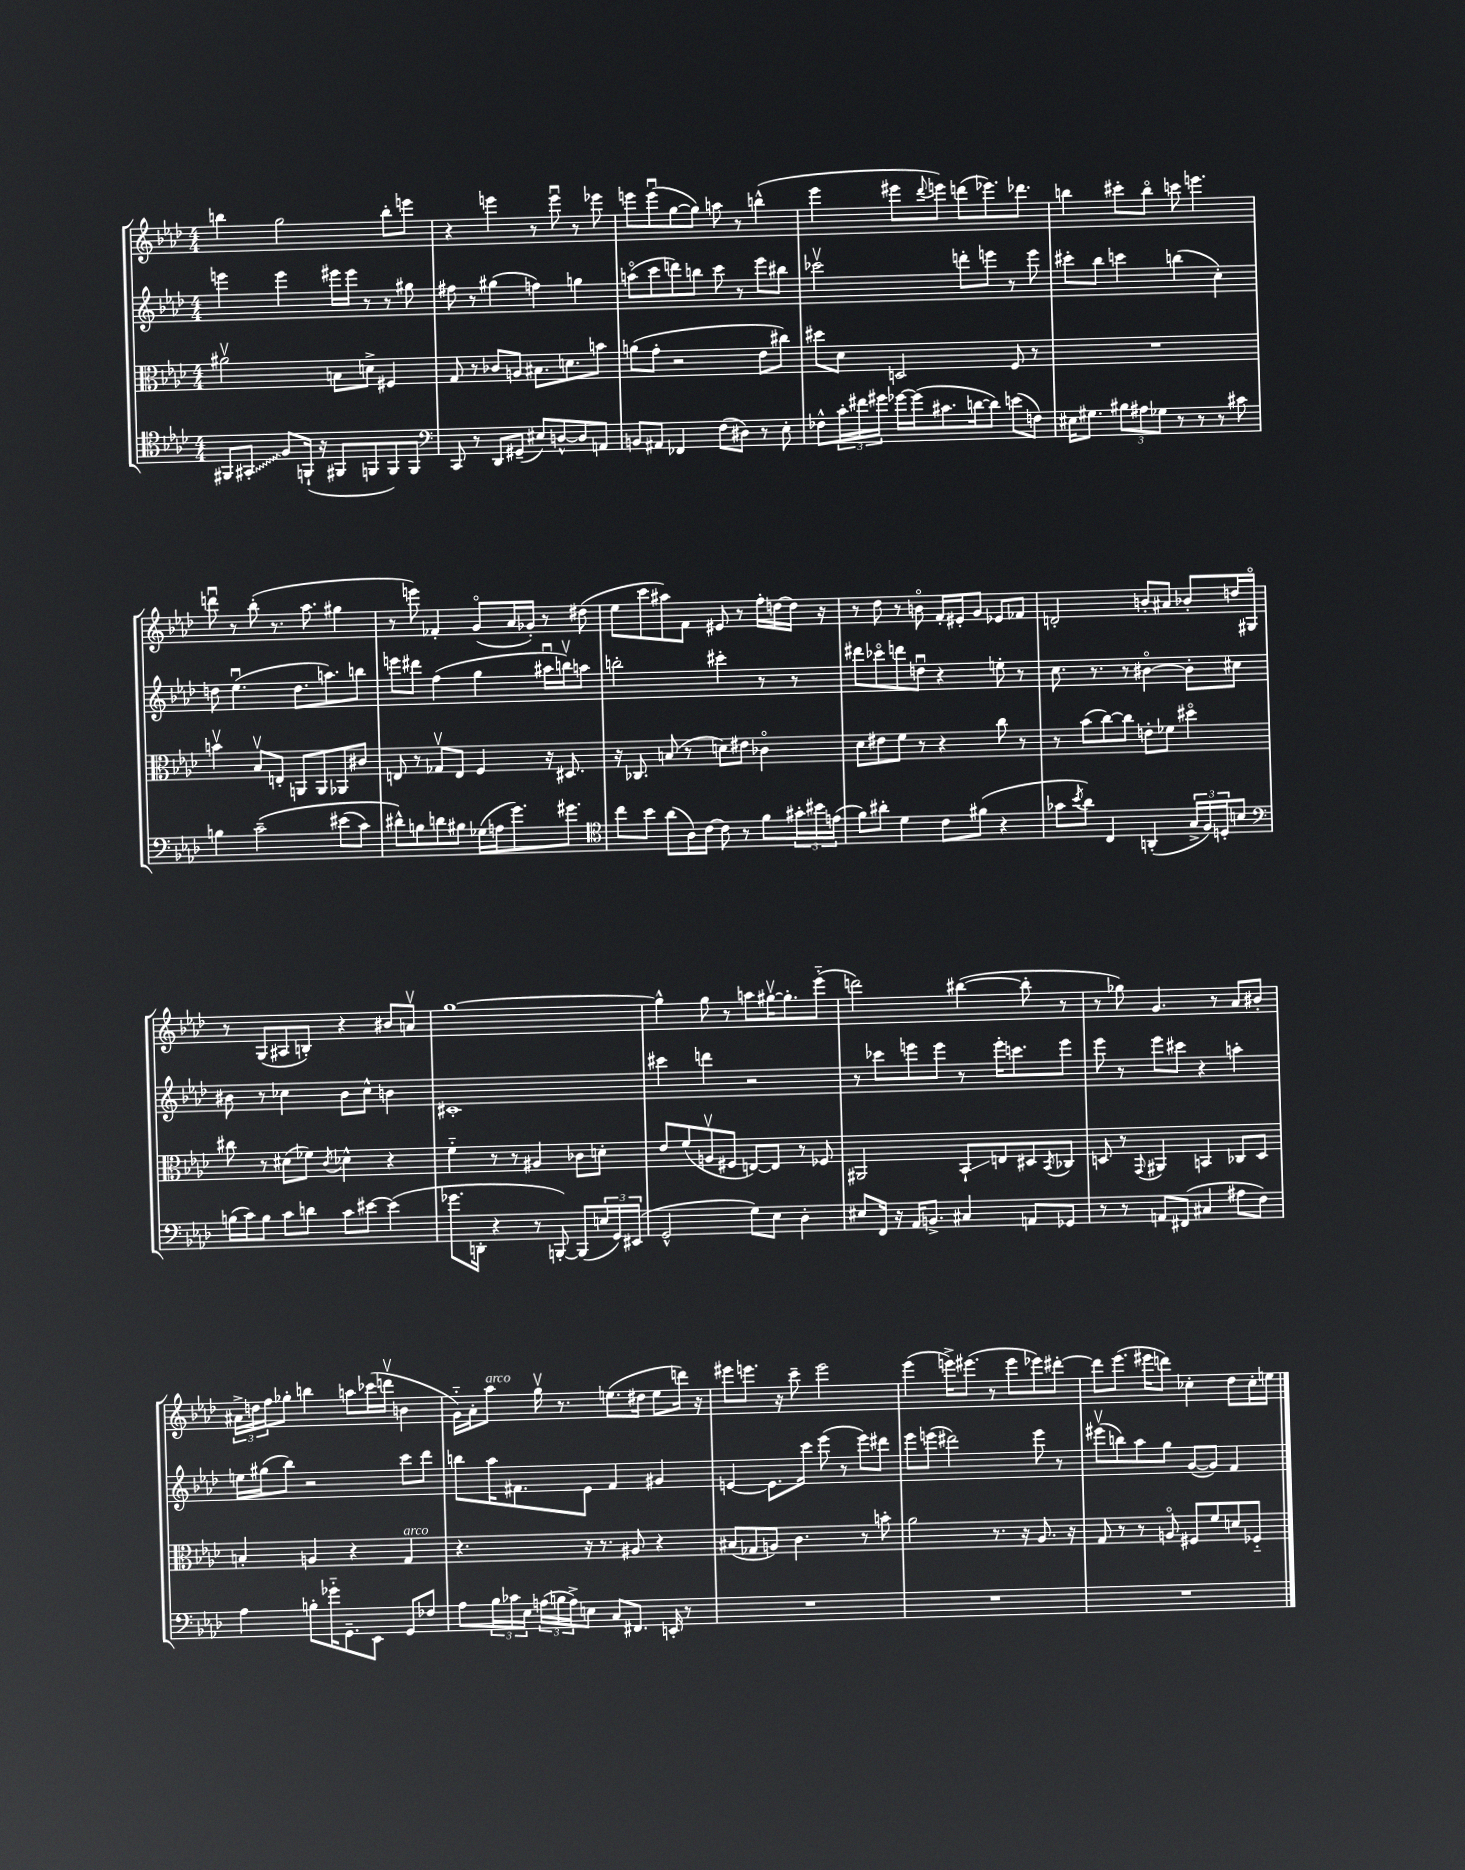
<<
\new StaffGroup <<
\new Staff = "s0" {
    \clef treble \key aes \major \numericTimeSignature \time 4/4
    b''4 g''2 b''8-. e'''8 |
    r4 e'''4 r8 e'''8\downbow r8 ees'''8 |
    e'''8 e'''8\downbow( g''8~ g''8) a''8 r8 b''4-^( |
    ees'''4 eis'''8 \appoggiatura { des'''8 } e'''8) d'''8( ees'''8.) des'''8. |
    b''4 cis'''8-. b''8\flageolet c'''8 e'''4. |
    d'''8\downbow r8 bes''8-.( r8. aes''8. gis''4 |
    r8 e'''8) fes'4-. g'8\flageolet( aes'16 ges'16-.) r8 dis''8( |
    ees''8 c'''8 ais''8) f'8 eis'8 r8 f''16-. d''16~ d''16 r16 |
    r8 des''8 r8 b'8\flageolet f'16-. eis'16-. g'8 ees'8 fes'8 |
    d'2-. b'8-. ais'8 bes'8-. d''16 gis16\flageolet |
    r8 g8( ais8 b8-.) r4 bis'8 a'8\upbow |
    g''1~ |
    g''4-^ g''8 r8 a''8 gis''16~\upbow gis''8.-. ees'''8-_( |
    d'''2) bis''4~( bis''8-. r8 |
    r8 ges''8) g'4. r8 aes'8 bis'8-. |
    \tuplet 3/2 { ais'16-> d''16 f''16 } ges''8-. b''4 a''8 ces'''16( d'''16\upbow b'4 |
    g'16-_) aes'16-. aes''8^\markup { \italic "arco" } g''16\upbow r8. e''8.( dis''16 e''8 d'''16) r16 |
    eis'''8 e'''8. r16 c'''8-- e'''2 |
    ees'''4( e'''16->) eis'''8.( r8 eis'''8 ees'''8) dis'''8~-. |
    dis'''8 ees'''8.( eis'''16 d'''8) ces''4-. des''8 ces''16-. e''16 \bar "|." |
}
\new Staff = "s1" {
    \clef treble \key aes \major \numericTimeSignature \time 4/4
    e'''4 e'''4 eis'''16 eis'''16 r8 r8 gis''8 |
    fis''8 r8 gis''4( f''4) g''4 |
    a''8\flageolet( c'''8 d'''8) b''8 c'''8 r8 ees'''8 bis''8 |
    ces'''2\upbow d'''8-. e'''8 r8 e'''8 |
    cis'''8-. bes''8 c'''4 b''4( c''4-.) |
    d''8 ees''4.\downbow( d''8. a''8.) b''8 |
    e'''8 dis'''8 f''4( g''4 ais''16\downbow b''16\upbow) a''8 |
    b''2-. cis'''4-. r8 r8 |
    dis'''8 ces'''8\flageolet d'''8 d''8\downbow r4 e''8-. r8 |
    c''8. r8. r8 bis'4~\flageolet bis'8-. cis''8 |
    bis'8 r8 ces''4 bis'8 ces''8-^ b'4 |
    cis'1-. |
    cis'''4 d'''4 r2 |
    r8 ces'''8 e'''8 e'''8 r8 e'''16-. c'''8. e'''8 |
    ees'''8 r8 ees'''8 cis'''8 r4 a''4-. |
    e''16 gis''16( bes''8) r2 c'''8 des'''8 |
    b''8 aes''16 fis'8. ees'8 fis'4 gis'4 |
    e'4~ e'8. c'''16 ees'''8( r8 ees'''8) dis'''8 |
    ees'''8 e'''8( dis'''2) e'''8 r8 |
    eis'''8\upbow( b''8) aes''8 g''8 g'8~( g'8) f'4 \bar "|." |
}
\new Staff = "s2" {
    \clef alto \key aes \major \numericTimeSignature \time 4/4
    ais'2\upbow b8 d'8-> fis4 |
    g8 r8 ces'8 a8 bis8. d'8. b'8 |
    a'8( g'8-. r2 ees'8 cis''8) |
    dis''8 des'8 d2 f8 r8 |
    R1 |
    b'4\upbow bes8\upbow e8-. a,8 a,8 aes,8 cis'8 |
    e8 r8 ges8\upbow e8 f4 r16 dis8. |
    r16 ces8. b8( r8 d'8) eis'8 ces'4\flageolet |
    des'8 eis'8 f'8 r8 r4 c''8 r8 |
    r8 bes'8( c''8~) c''8 e'8-. fes'8 dis''4\flageolet |
    cis''8 r8 dis'8( fes'8) \acciaccatura { c'8 } des'4-^ r4 |
    f'4-_ r8 r8 ais4 ces'8 d'8-. |
    ees'8 f'8( a8\upbow fis8 e8~) e8 r8 fes8 |
    ais,2 bes,8-!\glissando e8 dis8 \acciaccatura { bes,8 } ces8 |
    d8 r8 \appoggiatura { g,8 } ais,4 b,4 ces8 d8 |
    b4-. a4 r4 g4^\markup { \italic "arco" } |
    r4. r16 r8. ais8 r4 |
    bis8( ges8 a8) c'4. r8 b'8-. |
    aes'2 r8. r16 aes8. r16 |
    g8 r8 r8 a8\flageolet fis8 f'8 d'8 fes8-_ \bar "|." |
}
\new Staff = "s3" {
    \clef tenor \key aes \major \numericTimeSignature \time 4/4
    fis,8 \once \override Glissando.style = #'zigzag gis,8-.\glissando f8 f,16-!( r16 fis,8 f,8 f,8) f,8 |
    \clef bass c,8 r8 des,8 gis,8--( eis8) d8~-^ d8 a,8 |
    b,8 ais,8 fes,4 f8( dis8) r8 ees8-. |
    fes8-^ \tuplet 3/2 { c'16-. fis'16 gis'16 } ges'16~ ges'16( cis'8. d'16~ d'8) e'8( f8) |
    eis16 gis8. \tuplet 3/2 { bis8 ais8 ges8 } r8 r8 r8 cis'8 |
    b4 c'2--\( eis'8( c'8) |
    dis'8-^\) b8 d'8 bis8 ges16( a16 g'8.) gis'8. |
    \clef tenor c''8 bes'8 aes'8( aes16) c'16~ c'8 r8 f'8 \tuplet 3/2 { gis'16-. bis'16 e'16( } |
    f'8) ais'8-. des'4 c'8 fis'8( r4 |
    ges'8 \acciaccatura { bes'8 } aes'8) c4 a,4-.( \tuplet 3/2 { g16-> f16) d16-. } b8 |
    \clef bass b16( c'16) b8 c'8 d'8 c'8 eis'8~ eis'4( |
    ges'8. d,16-. r4 r8 b,,8~-.) b,,8( \tuplet 3/2 { e16 g,16) eis,16( } |
    g,2-^ g8) ees8 des4-. |
    eis8 f,16 r16 aes,16 b,8.-> cis4 a,8 ges,8 |
    r8 r8 a,8 fis,8( cis4 ais8 f8) |
    aes4 b8-. ges'16-_ g,8.-- ees,8 g,8 fes8 |
    aes8 \tuplet 3/2 { bes16 ces'16 ees16 } \tuplet 3/2 { a16( b16 a16->) } e8 c8 fis,8. e,16-. r8 |
    R1 |
    R1 |
    R1 \bar "|." |
}
>>
>>
\layout { \context { \Score \remove "Bar_number_engraver" } }
